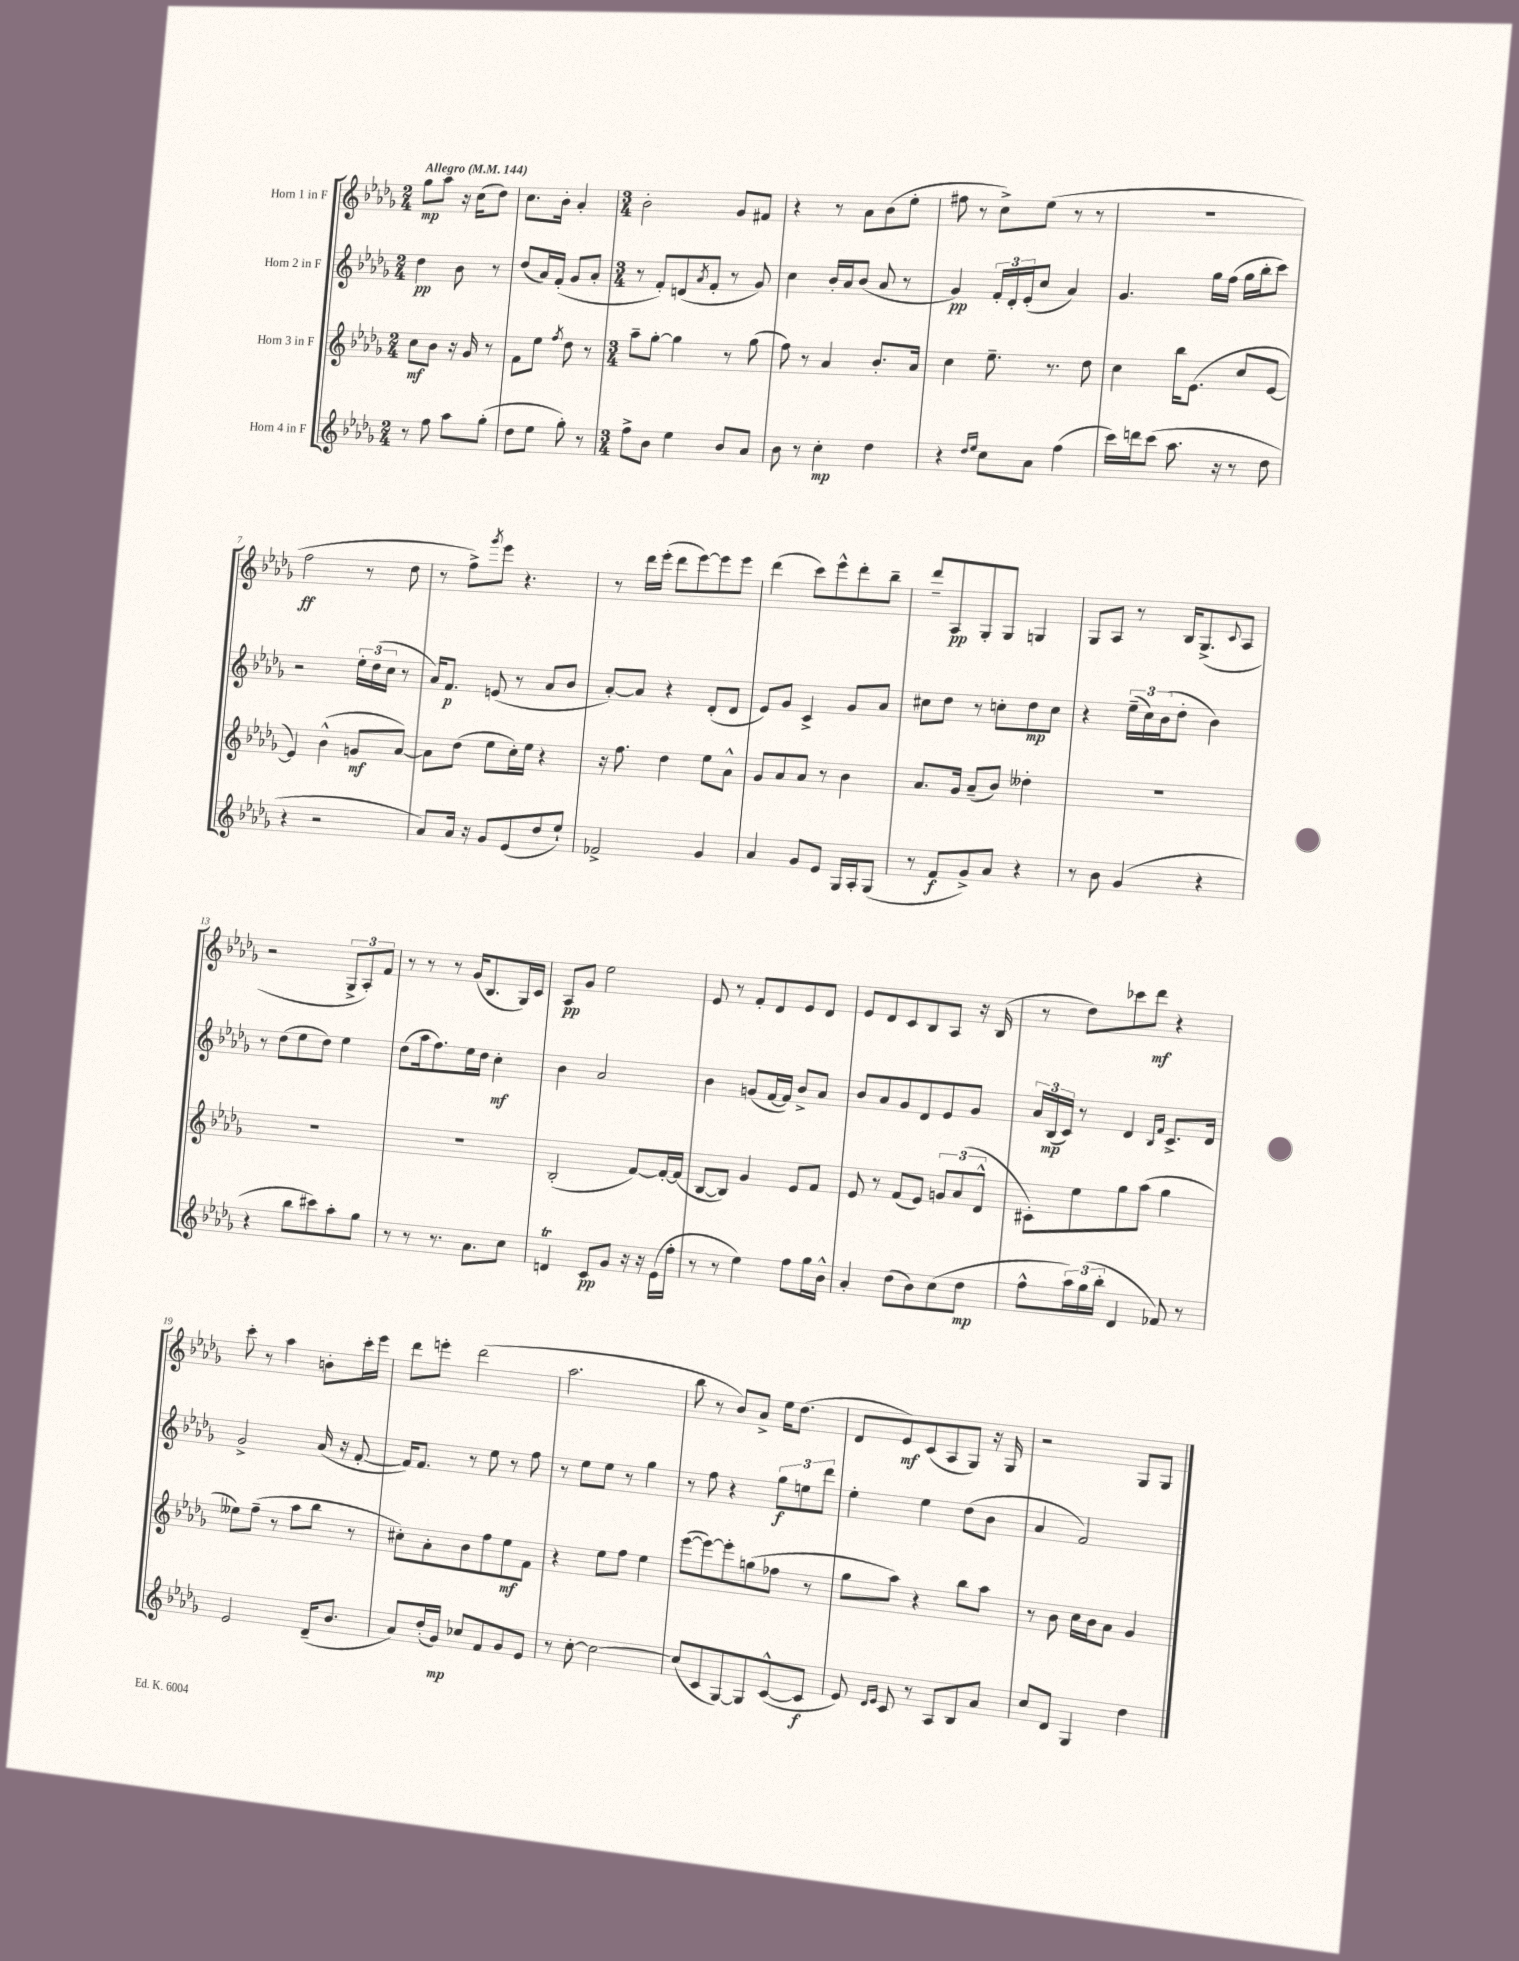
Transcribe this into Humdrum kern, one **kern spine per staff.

**kern	**dynam	**kern	**dynam	**kern	**dynam	**kern	**dynam
*part4	*part4	*part3	*part3	*part2	*part2	*part1	*part1
*staff4	*staff4	*staff3	*staff3	*staff2	*staff2	*staff1	*staff1
*I"Horn 4 in F	*	*I"Horn 3 in F	*	*I"Horn 2 in F	*	*I"Horn 1 in F	*
*clefG2	*	*clefG2	*	*clefG2	*	*clefG2	*
*k[b-e-a-d-g-]	*	*k[b-e-a-d-g-]	*	*k[b-e-a-d-g-]	*	*k[b-e-a-d-g-]	*
*M2/4	*	*M2/4	*	*M2/4	*	*M2/4	*
*MM144	*	*MM144	*	*MM144	*	*MM144	*
=1	=1	=1	=1	=1	=1	=1	=1
!	!	!	!	!	!	!LO:TX:a:B:t=Allegro	!
8r	.	8cc\L	mf	4dd-\	pp	8gg-\L	mp
8ff\	.	8b-\J	.	.	.	8aa-\J	.
8aa-\L	.	16r	.	8b-\	.	16r	.
.	.	16g-/	.	.	.	(16cc\KL	.
(8gg-'\J	.	8r	.	8r	.	8dd-\J)	.
=2	=2	=2	=2	=2	=2	=2	=2
8dd-\L	.	8f\L	.	(8dd-/L	.	8.cc\L	.
8ee-\J	.	8ee-\J	.	16a-/L)	.	.	.
.	.	.	.	(16f'/JJ	.	16b-'\Jk	.
.	.	8qff/	.	.	.	.	.
8gg-'\)	.	8dd-\	.	8g-/L	.	4a-'/	.
8r	.	8r	.	8a-'/J	.	.	.
=3	=3	=3	=3	=3	=3	=3	=3
*M3/4	*	*M3/4	*	*M3/4	*	*M3/4	*
8ff^\L	.	8aa-~\L	.	8r	.	2b-'\	.
8b-\J	.	[8gg-'\J	.	8f'/L)	.	.	.
4ee-\	.	4gg-\]	.	(8dn/	.	.	.
.	.	.	.	8qa-/	.	.	.
.	.	.	.	8f'/J	.	.	.
8b-/L	.	8r	.	8r	.	8g-/L	.
8a-/J	.	(8gg-\	.	8g-/)	.	8f#X/J	.
=4	=4	=4	=4	=4	=4	=4	=4
8b-\	.	8ff\)	.	4cc\	.	4r	.
8r	.	8r	.	.	.	.	.
4cc'\	mp	4a-/	.	16b-'/LL	.	8r	.
.	.	.	.	16a-/J	.	.	.
.	.	.	.	(8b-/J	.	8a-\L	.
4dd-\	.	8.b-'/L	.	8a-/	.	(8b-\	.
.	.	.	.	8r	.	8ee-'\J	.
.	.	16a-/Jk	.	.	.	.	.
=5	=5	=5	=5	=5	=5	=5	=5
4r	.	4cc\	.	4g-/)	pp	8ff#X\	.
.	.	.	.	.	.	8r	.
16qqdd-/LL	.	.	.	.	.	.	.
16qqee-/JJ	.	.	.	.	.	.	.
8cc\L	.	8.ee-~\	.	24f'/LL	.	8cc^\L)	.
.	.	.	.	24d-'/	.	.	.
.	.	.	.	(24e-'/J	.	.	.
8a-\J	.	.	.	8cc/J	.	(8ee-\J	.
.	.	8.r	.	.	.	.	.
(4ff\	.	.	.	4a-/)	.	8r	.
.	.	8dd-\	.	.	.	8r	.
=6	=6	=6	=6	=6	=6	=6	=6
16ccc\LL)	.	4cc\	.	4.g-/	.	2.r	.
16dddn\J	.	.	.	.	.	.	.
(8ccc\J	.	.	.	.	.	.	.
8.aa-\	.	16bb-\KL	.	.	.	.	.
.	.	(8.e-\J	.	.	.	.	.
.	.	.	.	16gg-\LL	.	.	.
16r	.	.	.	(16ff\JJ	.	.	.
8r	.	8cc/L	.	16gg-\LL	.	.	.
.	.	.	.	16bb-'\J	.	.	.
8dd-\	.	[8e-/J	.	8ccc\J)	.	.	.
!!LO:LB:g=z
=7	=7	=7	=7	=7	=7	=7	=7
4r	.	4e-/])	.	2r	.	2ff\	ff
2r	.	(4b-^^\	.	.	.	.	.
.	.	8gn/L	mf	24ee-'\LL	.	8r	.
.	.	.	.	(24dd-\	.	.	.
.	.	.	.	24cc\JJ	.	.	.
.	.	[8a-/J)	.	8r	.	8dd-\	.
=8	=8	=8	=8	=8	=8	=8	=8
8a-/L)	.	8a-\L]	.	16a-/KL)	.	8r	.
.	.	.	.	8.f/J	p	.	.
16a-/Jk	.	(8dd-\J	.	.	.	8ff^\L)	.
16r	.	.	.	.	.	.	.
.	.	.	.	.	.	8qggg-/	.
8g-/L	.	8ee-\L	.	(8en/	.	8eee-\J	.
(8e-/	.	16cc'\L)	.	8r	.	4.r	.
.	.	16ee-\JJ	.	.	.	.	.
8dd-/	.	4r	.	8a-/L	.	.	.
8ee-`/J)	.	.	.	8b-/J	.	.	.
=9	=9	=9	=9	=9	=9	=9	=9
2f-X^/	.	16r	.	[8a-'/L)	.	8r	.
.	.	8.ff\	.	.	.	.	.
.	.	.	.	8a-/J]	.	16ddd-\LL	.
.	.	.	.	.	.	(16eee-'\JJ	.
.	.	4dd-\	.	4r	.	8ddd-\L	.
.	.	.	.	.	.	[8eee-\)	.
4g-/	.	8ee-\L	.	(8d-'/L	.	8eee-\]	.
.	.	8a-^^\J	.	8d-/J	.	8eee-\J	.
=10	=10	=10	=10	=10	=10	=10	=10
4a-/	.	8g-/L	.	8e-/L)	.	(4ddd-\	.
.	.	8a-/	.	8g-/J	.	.	.
8g-/L	.	8a-/J	.	4c^/	.	8ccc\L)	.
8e-/J	.	8r	.	.	.	8eee-^^\	.
16G-/LL	.	4b-\	.	8g-/L	.	8ddd-'\	.
16A-'/J	.	.	.	.	.	.	.
(8G-/J	.	.	.	8a-/J	.	8bb-~\J	.
=11	=11	=11	=11	=11	=11	=11	=11
8r	.	8.a-/L	.	8cc#X\L	.	8ddd-~/L	.
8f/L	f	.	.	8dd-\J	.	8A-/	pp
.	.	16g-/Jk	.	.	.	.	.
8g-^/)	.	(8a-~/L	.	8r	.	8G-'/	.
8a-/J	.	8b-/J)	.	8ccn'\L	.	8G-/J	.
4r	.	4dd--X'\	.	8dd-\	mp	4Gn/	.
.	.	.	.	8cc\J	.	.	.
=12	=12	=12	=12	=12	=12	=12	=12
8r	.	2.r	.	4r	.	8G-/L	.
8b-\	.	.	.	.	.	8A-/J	.
(4g-/	.	.	.	(24ee-~\LL	.	8r	.
.	.	.	.	24cc\)	.	.	.
.	.	.	.	(24b-\J	.	.	.
.	.	.	.	8dd-'\J	.	16B-/KL	.
.	.	.	.	.	.	(8.G-^/	.
4r	.	.	.	4b-\)	.	.	.
.	.	.	.	.	.	8qqc/	.
.	.	.	.	.	.	8A-/J	.
!!LO:LB:g=z
=13	=13	=13	=13	=13	=13	=13	=13
4r	.	2.r	.	8r	.	2r	.
.	.	.	.	(8dd-\L	.	.	.
8bb-\L	.	.	.	8ee-\	.	.	.
8ccc#X\)	.	.	.	8dd-\J)	.	.	.
8aa-'\	.	.	.	4ee-\	.	12G-^/L	.
.	.	.	.	.	.	12A-'/)	.
8gg-\J	.	.	.	.	.	.	.
.	.	.	.	.	.	12f/J	.
=14	=14	=14	=14	=14	=14	=14	=14
8r	.	2.r	.	(8dd-\L	.	8r	.
8r	.	.	.	16aa-\k	.	8r	.
.	.	.	.	8.ff\)	.	.	.
8.r	.	.	.	.	.	8r	.
.	.	.	.	16ee-\L	.	(16g-/KL	.
8.a-\L	.	.	.	16dd-\JJ	.	8.B-/	.
.	.	.	.	4cc'\	mf	.	.
8cc\J	.	.	.	.	.	16G-/L)	.
.	.	.	.	.	.	16c/JJ	.
=15	=15	=15	=15	=15	=15	=15	=15
4dnt/	.	(2B-'/	.	4b-\	.	8A-/L	pp
.	.	.	.	.	.	8g-/J	.
8c/L	pp	.	.	2a-/	.	2ee-\	.
8g-/J	.	.	.	.	.	.	.
16r	.	[8f/L)	.	.	.	.	.
16r	.	.	.	.	.	.	.
(16e-\LL	.	16f'/L_	.	.	.	.	.
16ff'\JJ	.	(16f/JJ]	.	.	.	.	.
=16	=16	=16	=16	=16	=16	=16	=16
8r	.	[8B-/L	.	4b-\	.	8e-/	.
8r	.	8B-/J])	.	.	.	8r	.
4ee-\)	.	4g-/	.	(8gn/L	.	8f'/L	.
.	.	.	.	[16f/L	.	8d-/	.
.	.	.	.	16f/JJ])	.	.	.
8ff\L	.	8e-/L	.	8b-^/L	.	8e-/	.
16gg-\L	.	8f/J	.	8a-/J	.	8d-/J	.
16b-^^\JJ	.	.	.	.	.	.	.
=17	=17	=17	=17	=17	=17	=17	=17
4a-'/	.	8e-/	.	8b-/L	.	8e-/L	.
.	.	8r	.	8a-/	.	8d-/	.
(8dd-\L	.	(8f/L	.	8g-/	.	8c/	.
8b-\)	.	8e-/J)	.	8d-/	.	8B-/	.
(8cc\	.	12gn/L	.	8e-/	.	8A-/J	.
.	.	(12a-/	.	.	.	.	.
8dd-\J	mp	.	.	8g-/J	.	16r	.
.	.	12d-^^/J	.	.	.	.	.
.	.	.	.	.	.	(16B-/	.
=18	=18	=18	=18	=18	=18	=18	=18
8ff^^\L	.	8c#X'\L)	.	24a-/LL	.	8r	.
.	.	.	.	(24B-/	mp	.	.
.	.	.	.	24c/JJ)	.	.	.
24aa-\L)	.	8ee-\	.	8r	.	8dd-\L)	.
(24gg-\	.	.	.	.	.	.	.
24bb-'\JJ	.	.	.	.	.	.	.
4d-/	.	8gg-\	.	4d-/	.	8ccc-X\	.
.	.	(8aa-\J	.	.	.	8ddd-\J	mf
.	.	.	.	16qqB-/LL	.	.	.
.	.	.	.	16qqf/JJ	.	.	.
8f-X/)	.	4gg-\	.	8.c^/L	.	4r	.
8r	.	.	.	.	.	.	.
.	.	.	.	16d-/Jk	.	.	.
!!LO:LB:g=z
=19	=19	=19	=19	=19	=19	=19	=19
2e-/	.	8ee--X\L)	.	2g-^/	.	8ccc'\	.
.	.	(8ff~\J	.	.	.	8r	.
.	.	8r	.	.	.	4aa-\	.
.	.	8aa-\L	.	.	.	.	.
(16d-~/KL	.	8bb-\J	.	(16a-/	.	8bn'\L	.
8.b-/J	.	.	.	16r	.	.	.
.	.	8r	.	[8f'/	.	16ccc'\L	.
.	.	.	.	.	.	16eee-\JJ	.
=20	=20	=20	=20	=20	=20	=20	=20
8a-/L)	.	8cc#X'\L)	.	16f/KL])	.	8ddd-\L	.
.	.	.	.	8.f/J	.	.	.
(16dd-'/L	.	8a-'\	.	.	.	8eeen'\J	.
16g-/JJ)	mp	.	.	.	.	.	.
8cc-X/L	.	8b-\	.	8r	.	(2ddd-\	.
8f/	.	8ff\	.	8ee-\	.	.	.
8g-/	.	8ee-\	mf	8r	.	.	.
8e-/J	.	8f\J	.	8ff\	.	.	.
=21	=21	=21	=21	=21	=21	=21	=21
8r	.	4r	.	8r	.	2.aa-\	.
[8cc'\	.	.	.	8ee-\L	.	.	.
2cc\_	.	8ee-\L	.	8ee-\J	.	.	.
.	.	8ff\J	.	8r	.	.	.
.	.	4ee-\	.	4gg-\	.	.	.
=22	=22	=22	=22	=22	=22	=22	=22
(8cc/L]	.	([8eee-\L	.	8r	.	8bb-\	.
8c/	.	8eee-\_)	.	8ff\	.	8r	.
[8G-/)	.	8eee-'\]	.	4r	.	8b-/L)	.
8G-/]	.	(8ggn\	.	.	.	8a-^/J	.
([8c^^/	.	8ff-X\J	.	12gg-\L	f	16ee-\KL	.
.	.	.	.	.	.	(8.dd-\J	.
.	.	.	.	12een\	.	.	.
8c/J]	f	8r	.	.	.	.	.
.	.	.	.	12ddd-\J	.	.	.
=23	=23	=23	=23	=23	=23	=23	=23
8e-/)	.	8gg-\L	.	4ee-'\	.	8d-/L	.
16qqd-/LL	.	.	.	.	.	.	.
16qqe-/JJ	.	.	.	.	.	.	.
8c/	.	8aa-\J)	.	.	.	8e-/)	mf
8r	.	4r	.	4ee-\	.	(8c/	.
8A-/L	.	.	.	.	.	8A-/	.
8B-/	.	8bb-\L	.	(8dd-\L	.	8G-/J)	.
8a-/J	.	8aa-\J	.	8b-\J	.	16r	.
.	.	.	.	.	.	16G-/	.
=24	=24	=24	=24	=24	=24	=24	=24
8cc/L	.	8r	.	4a-/	.	2r	.
8d-/J	.	8b-\	.	.	.	.	.
4G-/	.	16cc\LL	.	2f/)	.	.	.
.	.	16b-\J	.	.	.	.	.
.	.	8a-\J	.	.	.	.	.
4dd-\	.	4g-/	.	.	.	8G-/L	.
.	.	.	.	.	.	8G-/J	.
==	==	==	==	==	==	==	==
*-	*-	*-	*-	*-	*-	*-	*-
